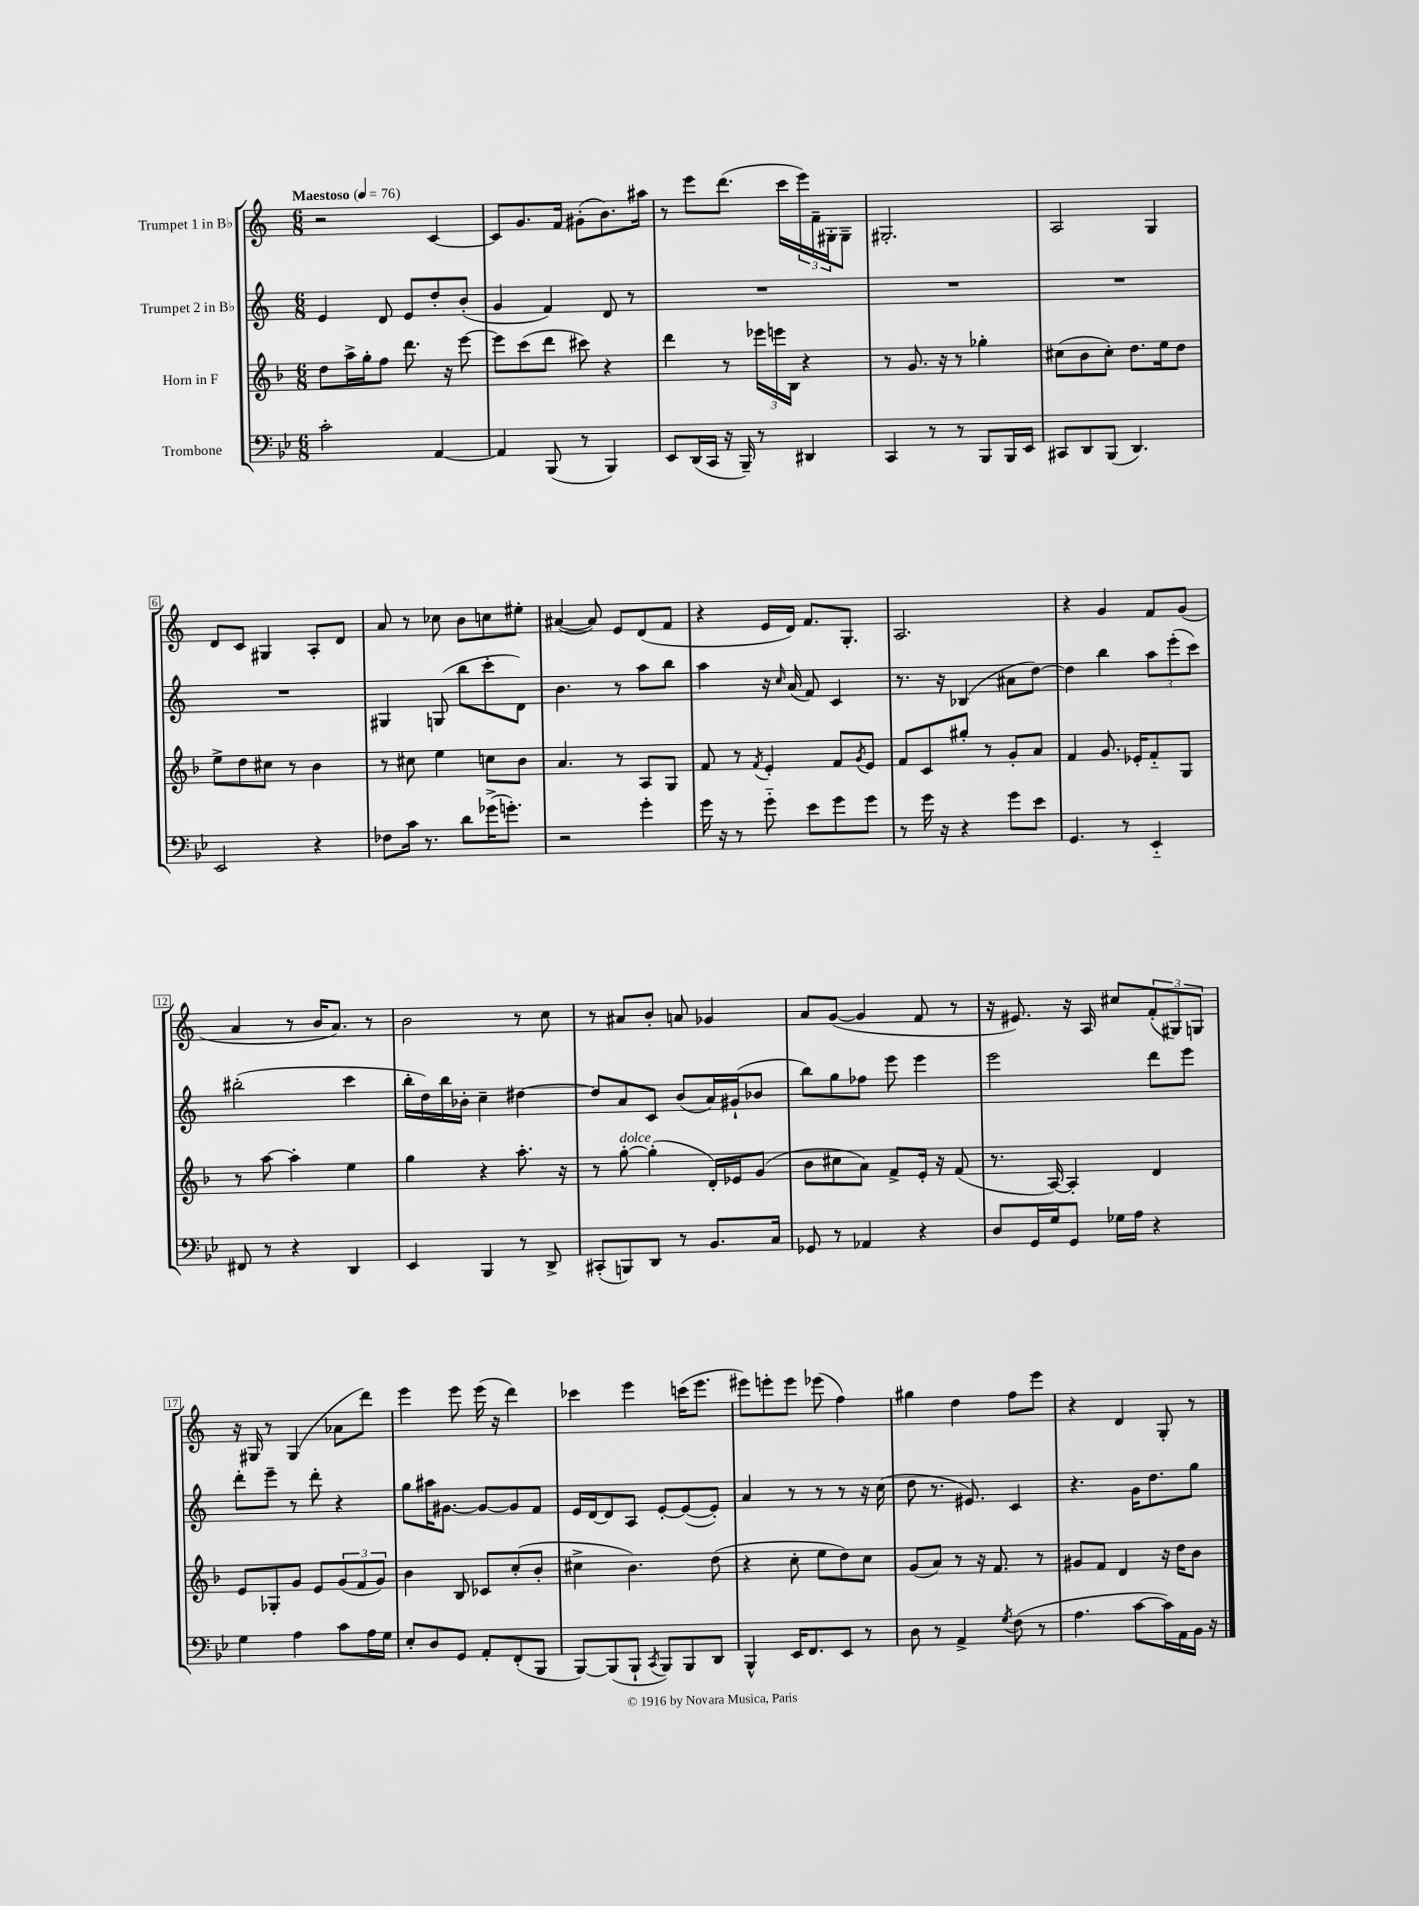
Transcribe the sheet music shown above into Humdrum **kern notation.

**kern	**kern	**kern	**kern
*staff4	*staff3	*staff2	*staff1
*clefF4	*clefG2	*clefG2	*clefG2
*k[b-e-]	*k[b-]	*k[]	*k[]
*M6/8	*M6/8	*M6/8	*M6/8
*MM76	*MM76	*MM76	*MM76
2c'	8dd	4e	2r
.	16aa^	.	.
.	16gg'	.	.
.	8ff	8d	.
.	8.ddd	8e	.
[4AA	.	8dd'	[4c
.	16r	.	.
.	[8eee	(8b'	.
=	=	=	=
4AA]	8eee]	4g	8c]
.	(8ccc	.	8.g
(8BBB-	8ddd	4f)	.
.	.	.	16f
8r	8ccc#)	.	(8g#'
4BBB-)	4r	8d	8.b)
.	.	8r	.
.	.	.	16aa#
=	=	=	=
8EE-	4ddd	2.r	8r
(16DD	.	.	8eee
16CC	.	.	.
16r	8r	.	(8.ddd
16BBB-~)	.	.	.
8r	24eee-	.	.
.	24eee	.	.
.	.	.	16ccc
.	24B-	.	.
4DD#	4r	.	24eee)
.	.	.	24f~
.	.	.	24G#'
.	.	.	8G#~
=	=	=	=
4CC	8r	2.r	2.G#'
.	8.g	.	.
8r	.	.	.
.	16r	.	.
8r	8r	.	.
8BBB-	4gg-'	.	.
16BBB-	.	.	.
16EE-	.	.	.
=	=	=	=
8CC#	(8cc#	2.r	2A
8DD	8b-	.	.
(8BBB-	8cc#')	.	.
4.DD)	8.dd	.	.
.	.	.	4G
.	16ee	.	.
.	8dd	.	.
=	=	=	=
2EE-	8ee^	2.r	8d
.	8dd	.	8c
.	8cc#	.	4G#
.	8r	.	.
4r	4b-	.	8A'
.	.	.	8d
=	=	=	=
8F-	8r	4G#	8a
16c	8cc#	.	8r
8.r	.	.	.
.	4ee	(8G	8cc-
8d	.	8bb	8b
(16g-^	8cc	8ccc'	8cc
8.g')	.	.	.
.	8b-	8d)	8ee#'
=	=	=	=
2r	4.a	4.b	([4a#
.	.	.	8a#])
.	8r	8r	8e
4g'	8A	8aa	(8d
.	8G	8bb	8f
=	=	=	=
16g	8f	4aa	4r
16r	.	.	.
8r	8r	.	.
.	8qf	.	.
8g'~	4e'	16r	16e
.	.	16qqcc	.
.	.	(16a	16d)
8e-	.	8f)	8.f
8g	8f	4c	.
.	.	.	8.G'
.	8qg	.	.
8g	8e	.	.
=	=	=	=
8r	8f	8.r	2.A
16g	8c	.	.
16r	.	16r	.
4r	8gg#'	(4B-	.
.	8r	.	.
8g	8g'	8a#	.
8e-	8a	[8dd)	.
=	=	=	=
4.GG	4f	4dd]	4r
.	8.g	4bb	4g
8r	.	.	.
.	16e-'	.	.
4EE-'~	8f'~	12aa	8f
.	.	(12eee'	.
.	8G	.	(8g
.	.	12ccc)	.
=	=	=	=
8FF#	8r	(2bb#'	4a
8r	[8aa	.	.
4r	4aa']	.	8r
.	.	.	16b
.	.	.	8.a)
4DD	4ee	4ccc	.
.	.	.	8r
=	=	=	=
4EE-	4gg	16bb'	2b
.	.	16dd)	.
.	.	16bb	.
.	.	16b-'	.
4BBB-	4r	4cc~	.
8r	8.aa'	[4dd#	8r
8DD^	.	.	8cc
.	16r	.	.
=	=	=	=
(8CC#'	8r	8dd#]	8r
8BBB)	[8gg'	8a	8a#
8DD	(4gg']	8c	8b'
8r	.	(8b	8a
8.BB-	16d')	16a)	4g-
.	16e-	(16g#`	.
.	(8g	8b-	.
16C	.	.	.
=	=	=	=
8GG-	8b-	8bb)	8a
8r	8cc#	8gg	([8g
4AA-	8a)	8ff-	4g]
.	8f^	8eee	.
4r	16e'	4eee	8f
.	16r	.	.
.	(8f	.	8r
=	=	=	=
8D	8.r	2eee	16r
.	.	.	8.e#)
16GG	.	.	.
16G	[16A)	.	.
8GG	4A']	.	16r
.	.	.	16A
16G-	.	.	8cc#
16A	.	.	.
4r	4d	8ddd	(12f'
.	.	.	12G#)
.	.	8eee	.
.	.	.	12G
=	=	=	=
4G	8e	8ddd'	16r
.	.	.	16G#
.	8G-'	8eee~	8r
4A	8g	8r	(4G#
.	8e	8ddd'	.
8c	(12g	4r	8a-
.	12f	.	.
16A	.	.	8ddd)
.	12g)	.	.
16G	.	.	.
=	=	=	=
8E-'	4b-	8gg	4eee
8D	.	16aa#	.
.	.	[8.g#	.
8GG	8B-	.	8eee
8AA'	8c-	8g#_	(16eee
.	.	.	16r
(8FF'	(8cc'	8g#]	4ddd)
8BBB-	8b-'	8f	.
=	=	=	=
[8BBB-)	4cc#^	16e	4ccc-
.	.	[16d	.
(8BBB-]	.	8d]	.
8BBB-`	4.b-)	8A	4eee
8qCC	.	.	.
8BBB-)	.	[8e'	.
8BBB-	.	(8e_	(16ccc
.	.	.	8.eee
8DD	(8dd	8e'])	.
=	=	=	=
4BBB-^^	4r	4a	8eee#)
.	.	.	8eee'
16EE-	8cc'	8r	8eee
8.FF	.	.	.
.	8ee	8r	(8eee-
8EE-	8dd)	8r	4ff)
8r	8cc	16r	.
.	.	(16cc	.
=	=	=	=
8D	(8g	8dd	4gg#
8r	8a)	8.r	.
4AA^	8r	.	4dd
.	.	8.e#)	.
.	16r	.	.
.	8.f	.	.
8qG	.	.	.
(8F	.	4c	8ff
8r	8r	.	8eee
=	=	=	=
4.A	8g#	4.r	4r
.	8f	.	.
.	4d	.	4d
[8c	.	16g	.
.	.	8.dd	.
16c])	16r	.	8G'
16AA	16dd	.	.
16BB-	8b-	8gg	8r
16r	.	.	.
==	==	==	==
*-	*-	*-	*-
